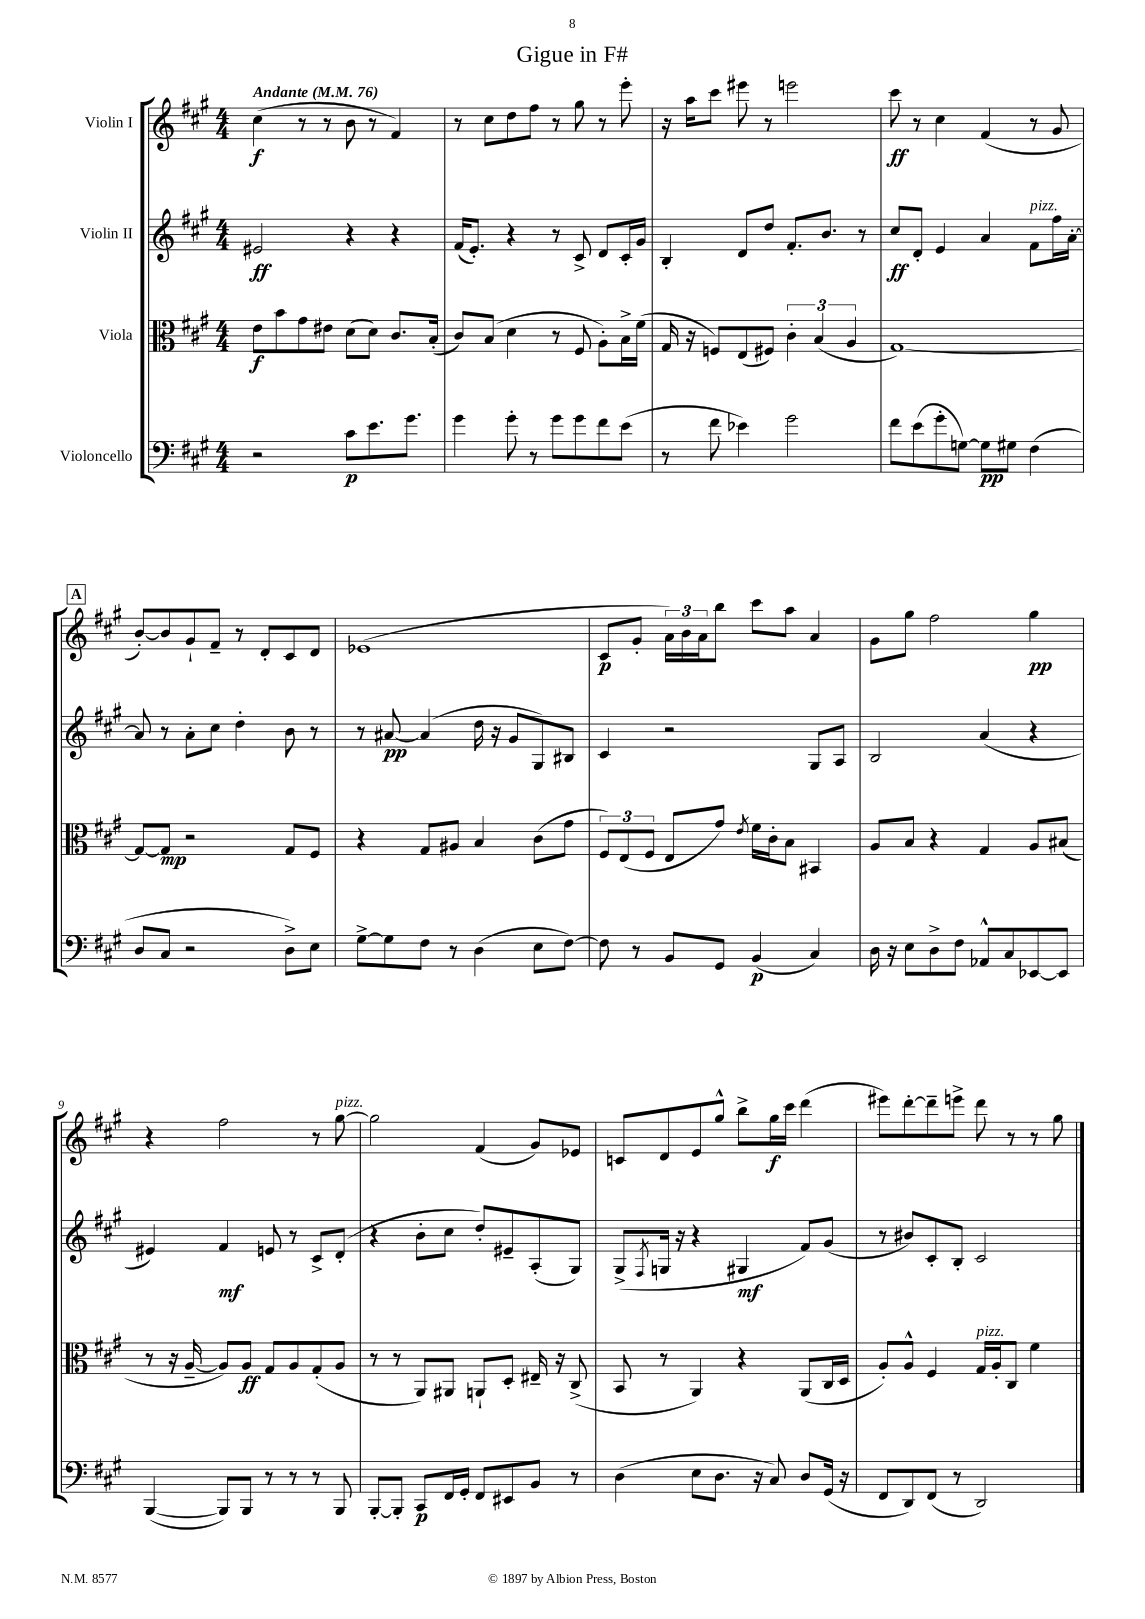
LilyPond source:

\header { title = "Gigue in F#" }
<<
\new StaffGroup <<
\new Staff = "s0" \with { instrumentName = "Violin I" } {
    \clef treble \key a \major \numericTimeSignature \time 4/4 \tempo "Andante" 4 = 76
    cis''4\f( r8 r8 b'8 r8 fis'4) |
    r8 cis''8 d''8 fis''8 r8 gis''8 r8 e'''8-. |
    r16 a''16 cis'''8 eis'''8 r8 e'''2 |
    cis'''8\ff r8 cis''4 fis'4( r8 gis'8 |
    \mark \markup { \box "A" } b'8~-.) b'8 gis'8-! fis'8-- r8 d'8-. cis'8 d'8 |
    ees'1( |
    cis'8\p gis'8-. \tuplet 3/2 { a'16) b'16 a'16 } b''8 cis'''8 a''8 a'4 |
    gis'8 gis''8 fis''2 gis''4\pp |
    r4 fis''2 r8 gis''8~^\markup { \italic "pizz." } |
    gis''2 fis'4( gis'8) ees'8 |
    c'8 d'8 e'8 gis''8-^ b''8-> gis''16\f cis'''16 d'''4( |
    eis'''8) d'''8~-. d'''8-- e'''8-> d'''8 r8 r8 gis''8 \bar "|." |
}
\new Staff = "s1" \with { instrumentName = "Violin II" } {
    \clef treble \key a \major \numericTimeSignature \time 4/4
    eis'2\ff r4 r4 |
    fis'16( e'8.-.) r4 r8 cis'8-> d'8 cis'16-. gis'16 |
    b4-. d'8 d''8 fis'8.-. b'8. r8 |
    cis''8\ff d'8-. e'4 a'4 fis'8^\markup { \italic "pizz." } fis''16 a'16~-. |
    \mark \markup { \box "A" } a'8 r8 a'8-. cis''8 d''4-. b'8 r8 |
    r8 ais'8~\pp ais'4( d''16 r16 gis'8 gis8) bis8 |
    cis'4 r2 gis8 a8 |
    b2 a'4( r4 |
    eis'4) fis'4\mf e'8 r8 cis'8-> d'8-.( |
    r4 b'8-. cis''8 d''8-.) eis'8-- a8-.( gis8) |
    gis8->( \acciaccatura { fis8 } g16 r16 r4 gis4\mf fis'8) gis'8( |
    r8 bis'8) cis'8-. b8-. cis'2 \bar "|." |
}
\new Staff = "s2" \with { instrumentName = "Viola" } {
    \clef alto \key a \major \numericTimeSignature \time 4/4
    e'8\f b'8 gis'8 eis'8 d'8( d'8) cis'8. b16-.( |
    cis'8) b8( d'4 r8 fis8 a8-.) b16-> fis'16( |
    gis16 r16 f8) e8( fis8) \tuplet 3/2 { cis'4-. b4( a4 } |
    gis1~) |
    \mark \markup { \box "A" } gis8~ gis8\mp r2 gis8 fis8 |
    r4 gis8 ais8 b4 cis'8( gis'8 |
    \tuplet 3/2 { fis8) e8( fis8 } e8 gis'8) \acciaccatura { e'8 } fis'16 cis'16-. b8 bis,4 |
    a8 b8 r4 gis4 a8 bis8( |
    r8 r16 a16~-- a8) a8\ff gis8 a8 gis8-.( a8 |
    r8 r8 a,8) ais,8 a,8-! d8-. eis16-- r16 cis8->( |
    b,8 r8 a,4) r4 a,8( cis16 d16 |
    a8-.) a8-^ fis4 gis16^\markup { \italic "pizz." } a16-. cis8 fis'4 \bar "|." |
}
\new Staff = "s3" \with { instrumentName = "Violoncello" } {
    \clef bass \key a \major \numericTimeSignature \time 4/4
    r2 cis'8\p e'8. gis'8. |
    gis'4 gis'8-. r8 gis'8 gis'8 fis'8 e'8( |
    r8 fis'8 ees'4) gis'2 |
    fis'8 e'8( gis'8-. g8~) g8\pp gis8 fis4( |
    \mark \markup { \box "A" } d8 cis8 r2 d8->) e8 |
    gis8~-> gis8 fis8 r8 d4( e8 fis8~) |
    fis8 r8 b,8 gis,8 b,4\p( cis4) |
    d16 r16 e8 d8-> fis8 aes,8-^ cis8 ees,8~ ees,8 |
    b,,4~( b,,8) b,,8 r8 r8 r8 b,,8 |
    b,,8~-. b,,8-. cis,8\p fis,16 gis,16-. fis,8 eis,8 b,8 r8 |
    d4( e8 d8. r16 cis8) d8 gis,16( r16 |
    fis,8 d,8) fis,8( r8 d,2) \bar "|." |
}
>>
>>
